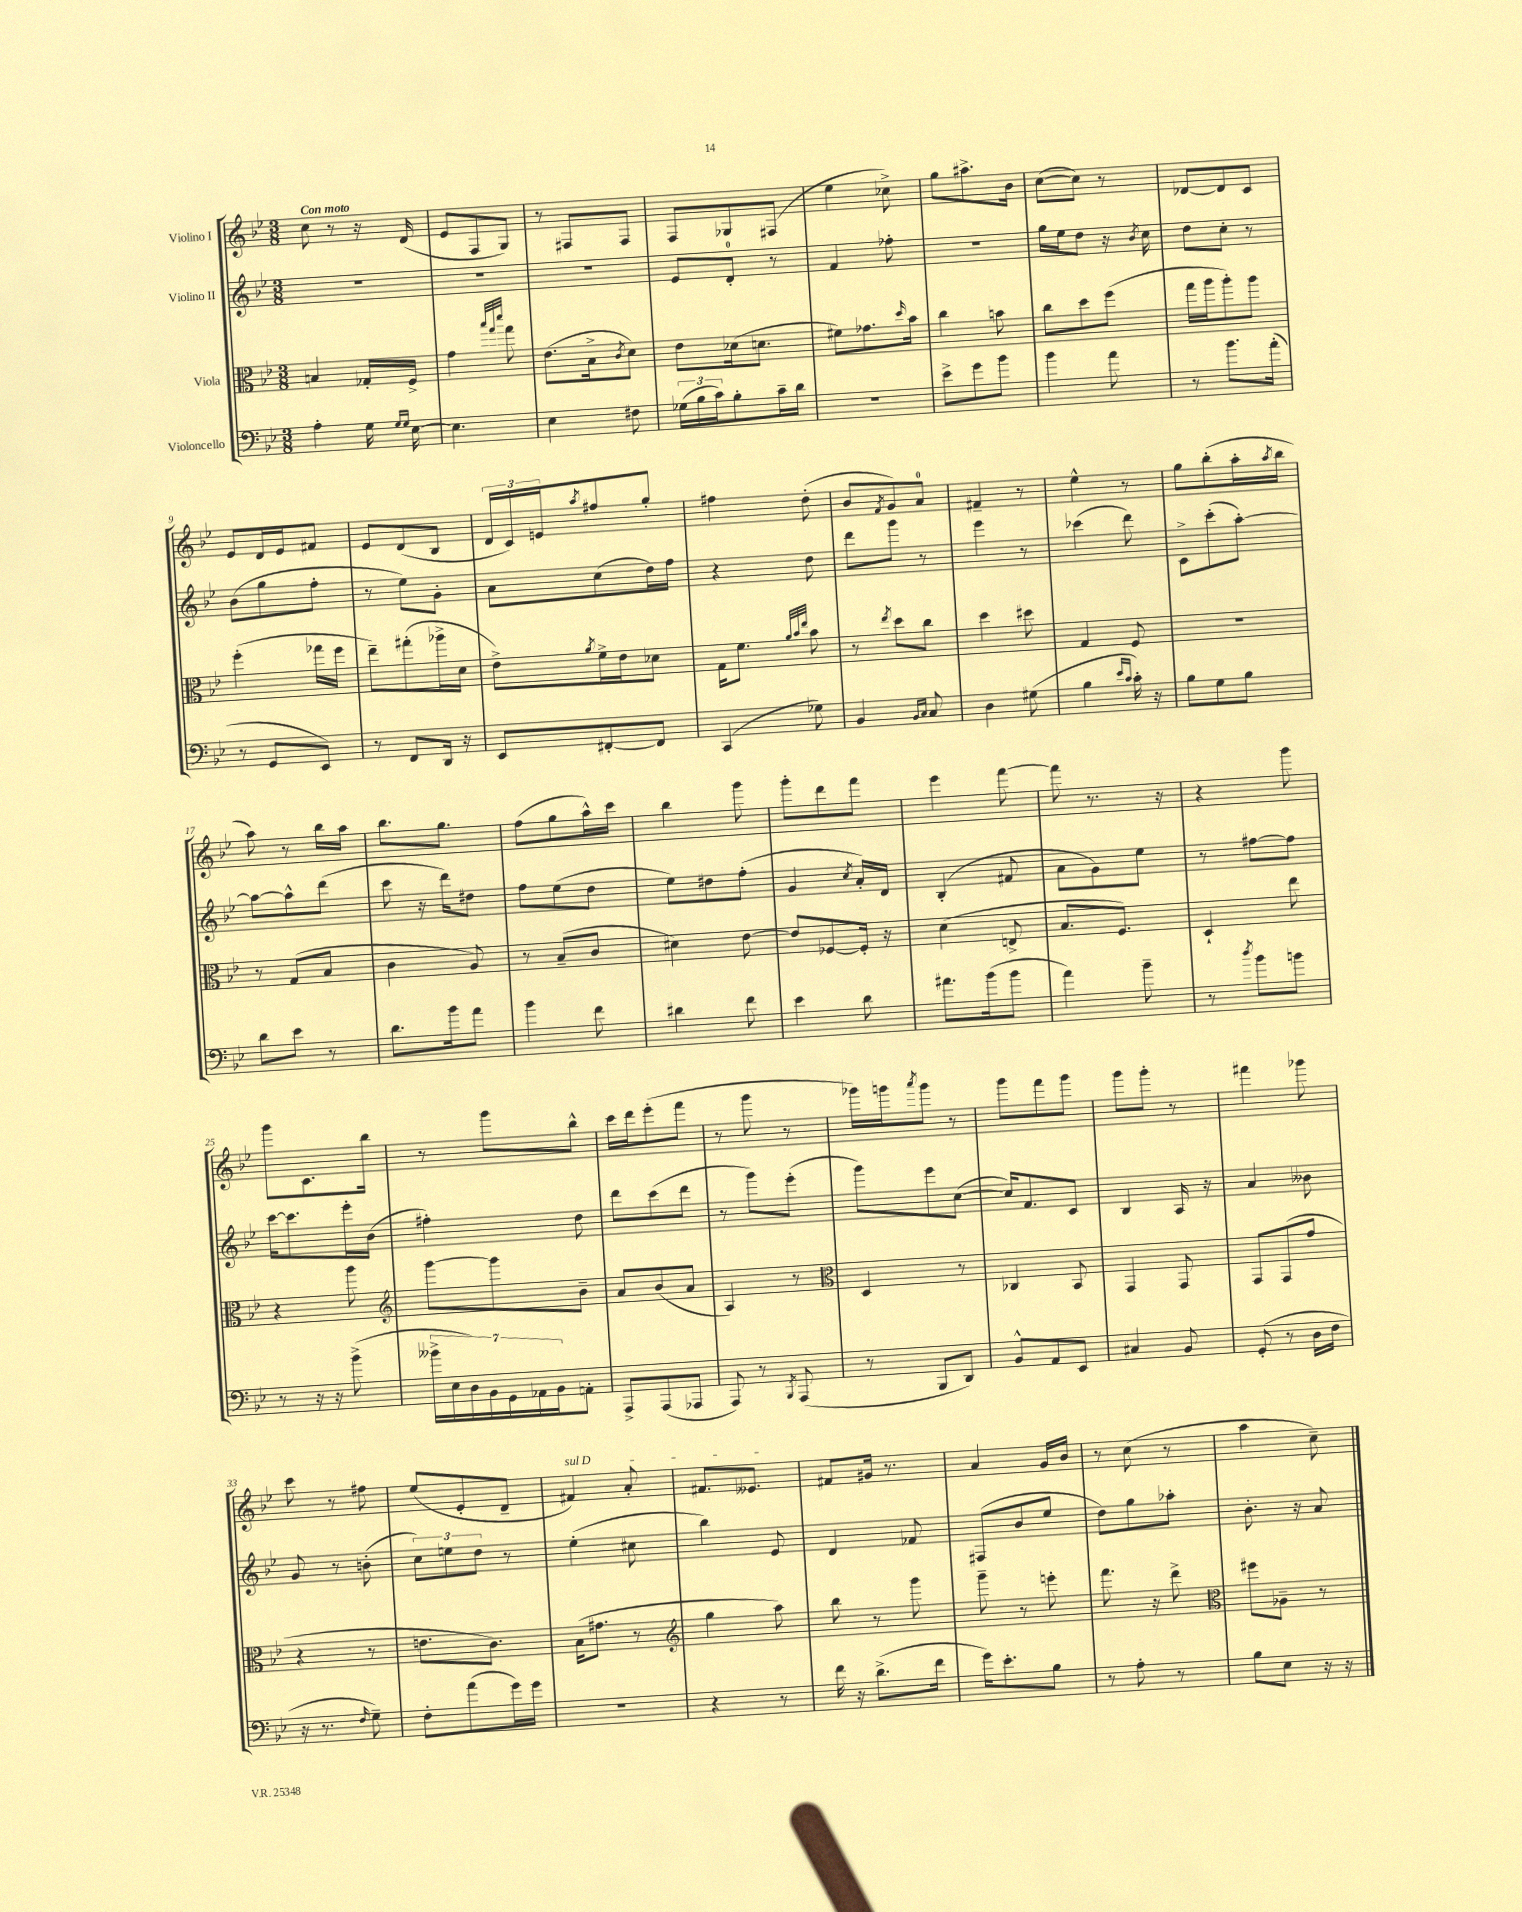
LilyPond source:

<<
\new StaffGroup <<
\new Staff = "s0" \with { instrumentName = "Violino I" } {
    \clef treble \key bes \major \numericTimeSignature \time 3/8 \tempo "Con moto"
    c''8 r8 r16 d'16( |
    ees'8 f8 g8) |
    r8 fis8 fis8 |
    f8 ges8 fis8( |
    ees''4 ces''8->) |
    g''8 ais''8.-> bes'16 |
    c''8~( c''8) r8 |
    des'8~ des'8 c'8 |
    ees'8 d'16 ees'16 fis'8 |
    ees'8 d'8( bes8 |
    \tuplet 3/2 { d'16 c'16) e'16 } \acciaccatura { a''8 } fis''8 g''8-. |
    fis''4 d''8-.( |
    bes'8 \acciaccatura { f'8 } g'8) a'8-0 |
    fis'4-- r8 |
    ees''4-^ r8 |
    g''8 bes''8-.( a''16-. \acciaccatura { a''8 } bes''16 |
    a''8) r8 bes''16 a''16 |
    bes''8. g''8. |
    f''8( g''8 a''16-^) c'''16 |
    bes''4 g'''8 |
    g'''8-. d'''8 f'''8 |
    ees'''4 f'''8~ |
    f'''8 r8. r16 |
    r4 g'''8 |
    g'''8 c'8. bes''16 |
    r8 g'''8 bes''8-^ |
    c'''16 d'''16 ees'''8-.( f'''8 |
    r8 g'''8 r8 |
    ges'''16) g'''16 \acciaccatura { a'''8 } g'''8 r8 |
    g'''8 f'''8 g'''8 |
    g'''8 g'''8-. r8 |
    fis'''4 ges'''8 |
    c'''8 r8 fis''8 |
    ees''8( ees'8-. d'8-- |
    \once \override TextSpanner.bound-details.left.text = \markup { \italic "sul D" } fis'4\startTextSpan) a'8-. |
    fis'8. eeses'8.\stopTextSpan |
    fis'8 gis'16 r8. |
    a'4 g'16 bes'16 |
    r8 c''8( r8 |
    a''4 c''8--) \bar "|." |
}
\new Staff = "s1" \with { instrumentName = "Violino II" } {
    \clef treble \key bes \major \numericTimeSignature \time 3/8
    R4. |
    R4. |
    R4. |
    ees'8 d'8-0-. r8 |
    f'4 fes''8-. |
    r4. |
    g''16 ees''16 d''8 r16 \acciaccatura { bes'8 } c''16 |
    d''8 c''8-. r8 |
    bes'8( g''8 f''8-. |
    r8 ees''8) g'8-. |
    a'8 c''8( d''16) f''16 |
    r4 d''8 |
    d'''8 g'''8 r8 |
    ees'''4 r8 |
    ces'''4( d'''8) |
    c'8-> c'''8-.( a''8~-.) |
    a''8~ a''8-^ d'''8( |
    c'''8 r16 d'''16) dis''8 |
    f''8 ees''8( d''8 |
    ees''8) dis''8 f''8-.( |
    g'4 \acciaccatura { c''8 } a'16-.) d'16 |
    bes4-.( fis'8 |
    a'8 g'8) ees''8 |
    r8 fis''8~ fis''8 |
    c'''16~ c'''8. ees'''16-. bes'16( |
    fis''4-.) d''8 |
    d'''8 c'''8( d'''8 |
    r8 g'''8) ees'''8-.( |
    g'''8) ees'''8 c''8~( |
    c''16) f'8. c'8 |
    bes4 a16 r16 |
    a'4 beses'8 |
    g'8 r8 b'8-.( |
    \tuplet 3/2 { c''8) e''8 d''8 } r8 |
    ees''4-.( cis''8 |
    bes''4) ees'8 |
    d'4 fes'8 |
    fis8( bes'8 ees''8 |
    d''8) g''8 aes''8-. |
    bes'8.-. r16 a'8 \bar "|." |
}
\new Staff = "s2" \with { instrumentName = "Viola" } {
    \clef alto \key bes \major \numericTimeSignature \time 3/8
    b4 ges16-. f16-> |
    g'4 \grace { bes''32 g''32 d'''32 } g''8 |
    ees'8.( bes16-> \acciaccatura { c'8 } d'8) |
    ees'8 des'16( d'8. |
    fis'8) ges'8. \grace { d''16 } bes'16 |
    c''4 b'8 |
    c''8 d''8 f''8( |
    g''16 a''16 a''8-.) a''8 |
    f''4-.( ges''16 f''16 |
    ees''8--) gis''8-.( aes''16-> d'16 |
    ees'8->) \acciaccatura { a'8 } f'16-> ees'16 des'8 |
    g16 f'8. \grace { a'32 bes'32 ees''32 } bes'8 |
    r8 \acciaccatura { ees''8 } d''8 c''8 |
    d''4 dis''8 |
    g4 f8 |
    R4. |
    r8 g8( bes8 |
    c'4 a8) |
    r8 bes8--( c'8 |
    dis'4) ees'8~ |
    ees'8 fes8~ fes16-. r16 |
    d'4( e8-> |
    bes8. f8.) |
    d4-! ees''8 |
    r4 a''8 |
    \clef treble g'''8~ g'''8 bes'8-- |
    a'8 bes'8( a'8 |
    a4) r8 |
    \clef alto d4 r8 |
    ces4 bes,8 |
    g,4 g,8 |
    g,8 g,8( g'8 |
    r4 r8 |
    e'8. c'8.) |
    bes16( gis'8. r8 |
    \clef treble g''4 a''8) |
    bes''8 r8 g'''8 |
    g'''8-- r8 e'''8-. |
    f'''8. r16 d'''8-> |
    \clef alto fis''8 aes8-- r8 \bar "|." |
}
\new Staff = "s3" \with { instrumentName = "Violoncello" } {
    \clef bass \key bes \major \numericTimeSignature \time 3/8
    a4-. g16 \grace { g16 g16 } ees16~ |
    ees4. |
    ees4 fis8 |
    \tuplet 3/2 { ges16( bes16 c'16) } bes8-. c'16-- d'16 |
    R4. |
    ees'8-> g'8 bes'8 |
    bes'4 a'8 |
    r8 bes'8. a'16-.( |
    r8 g,8 ees,8) |
    r8 f,8 d,16 r16 |
    ees,8 fis,8~-. fis,8 |
    c,4( ges8) |
    bes,4 \grace { bes,16 c16 } c8 |
    d4 gis8( |
    bes4 \grace { ees'16 c'16 } c'16-.) r16 |
    bes8 g8 bes8 |
    d'8 ees'8 r8 |
    d'8. bes'16 a'8 |
    bes'4 f'8 |
    dis'4 f'8 |
    ees'4 d'8 |
    ais'8. bes'16( bes'8 |
    a'4) bes'8-- |
    r8 \acciaccatura { d''8 } bes'8 b'8 |
    r8 r16 r16 bes'8->( |
    \tuplet 7/4 { beses'16-> ees16 d16) bes,16 g,16 aes,16 bes,16 } a,8-. |
    a,,8-> a,,8( aes,,8 |
    a,,8) r8 \acciaccatura { bes,,8 } a,,8( |
    r8 bes,,8 d,8) |
    bes,8-^ a,8 ees,8 |
    cis4 bes,8 |
    g,8-.( r8 d16 f16 |
    r16 r8. \grace { f16 } g8--) |
    f8-. a'8( g'16) g'16 |
    R4. |
    r4 r8 |
    f'16 r16 d'8.->( f'16 |
    g'16) ees'8.-. bes8 |
    r8 a8-. r8 |
    bes8 ees8 r16 r16 \bar "|." |
}
>>
>>
